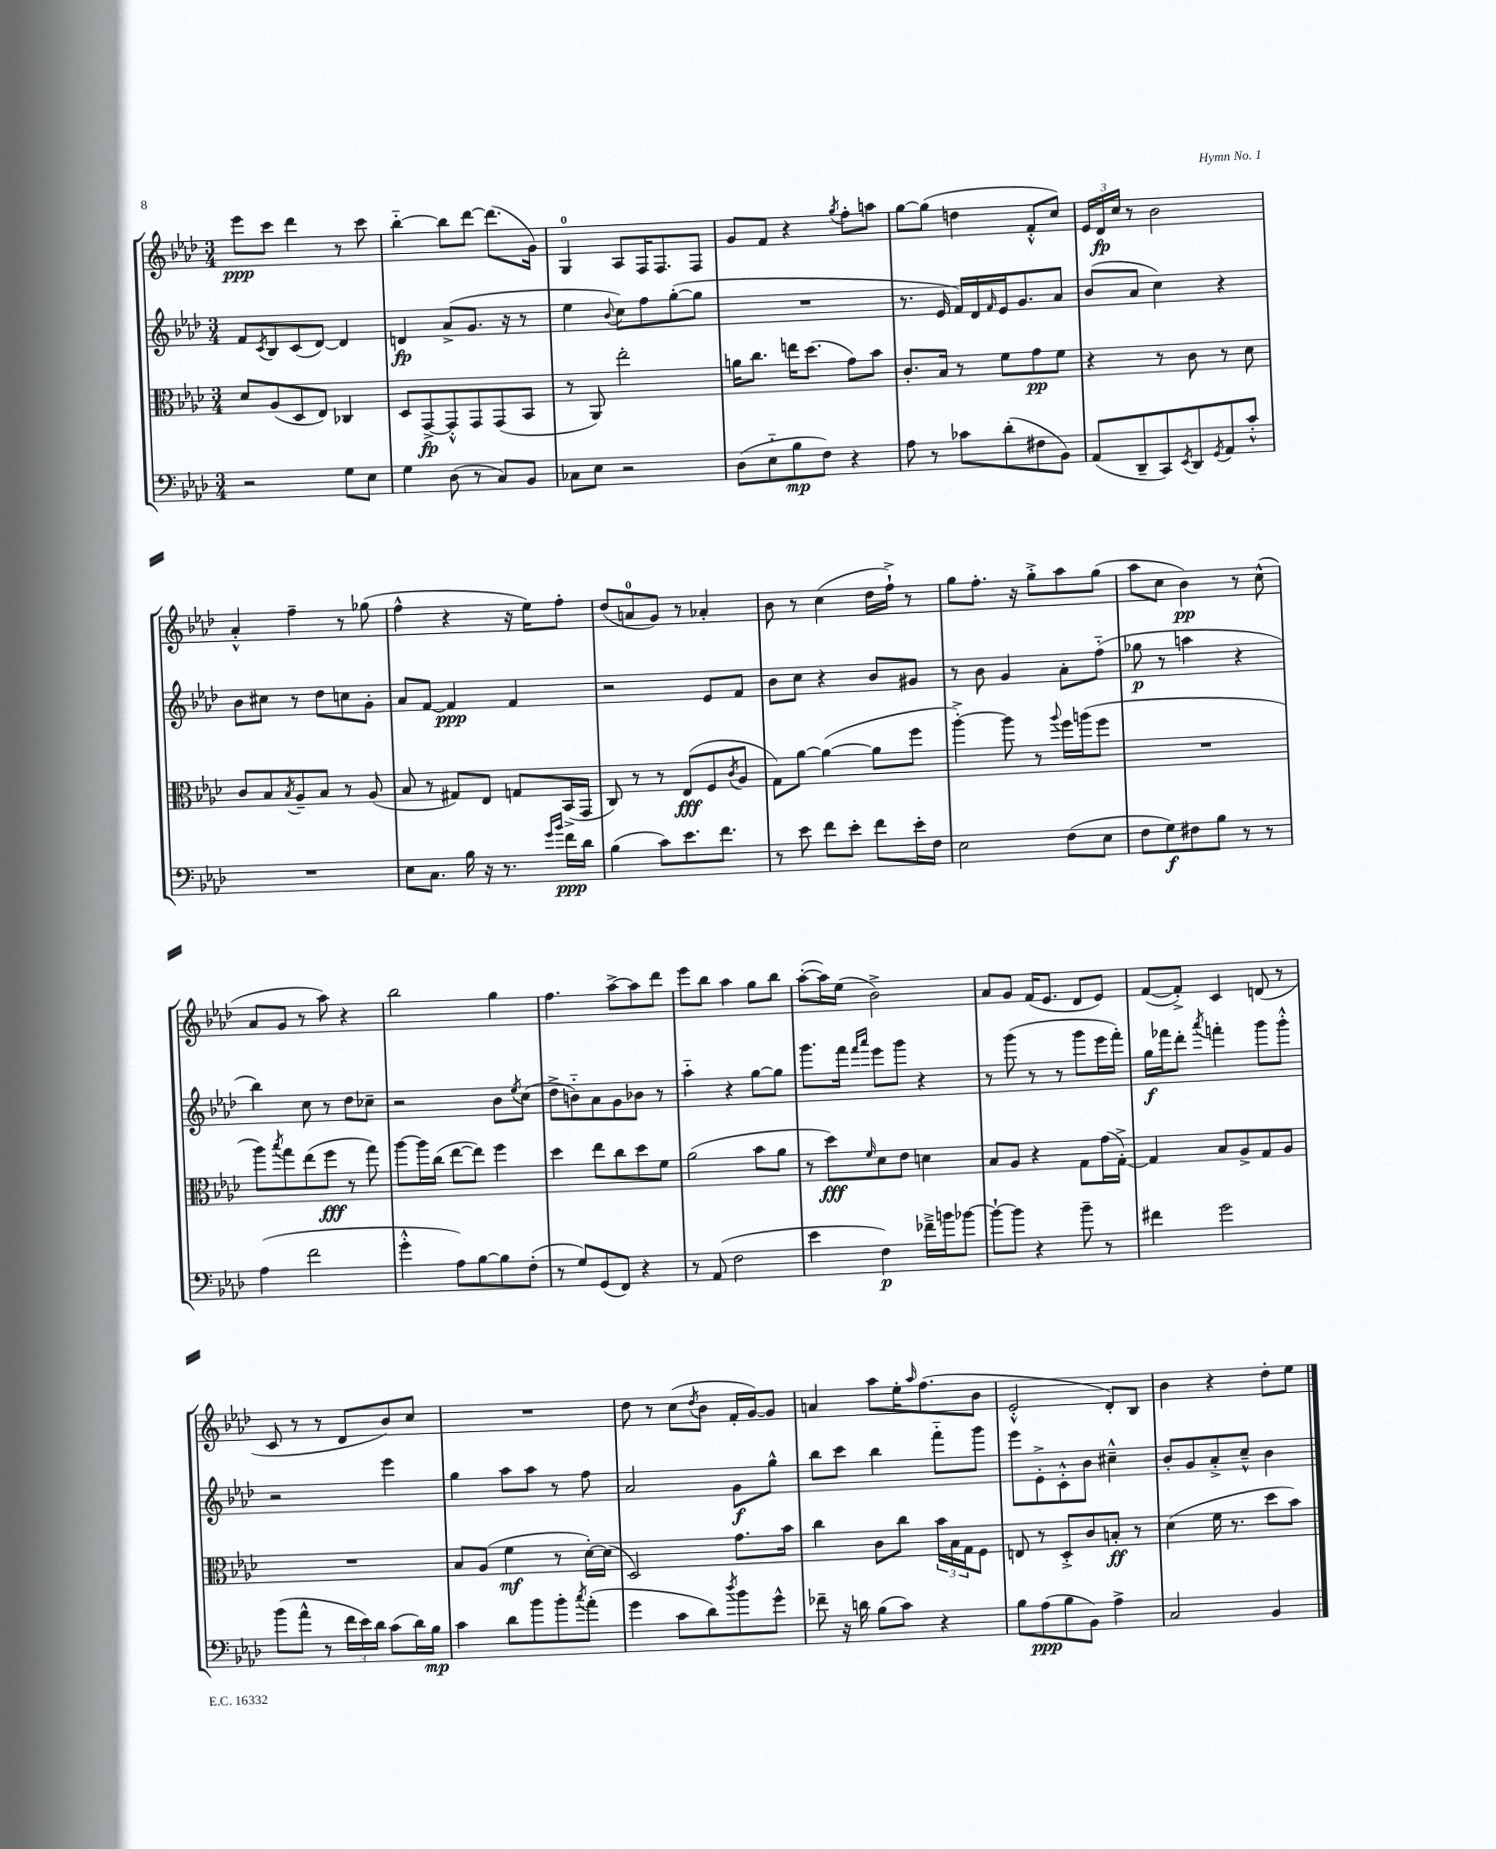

**kern	**dynam	**kern	**dynam	**kern	**dynam	**kern	**dynam
*part4	*part4	*part3	*part3	*part2	*part2	*part1	*part1
*staff4	*staff4	*staff3	*staff3	*staff2	*staff2	*staff1	*staff1
*clefF4	*	*clefC3	*	*clefG2	*	*clefG2	*
*k[b-e-a-d-]	*	*k[b-e-a-d-]	*	*k[b-e-a-d-]	*	*k[b-e-a-d-]	*
*M3/4	*	*M3/4	*	*M3/4	*	*M3/4	*
=24	=24	=24	=24	=24	=24	=24	=24
2r	.	8d-/L	.	8f/L	.	8eee-\L	ppp
.	.	.	.	8qc/	.	.	.
.	.	(8A-/	.	8B-/	.	8ccc\J	.
.	.	8D-/	.	(8c/	.	4ddd-\	.
.	.	8E-/J)	.	[8d-/J)	.	.	.
8G\L	.	4C-X/	.	4d-/]	.	8r	.
8E-\J	.	.	.	.	.	8ccc\	.
=25	=25	=25	=25	=25	=25	=25	=25
4G\	.	8D-/L	.	4dn/	fp	[4bb-\	.
.	.	[8GG^/	fp	.	.	.	.
(8D-\	.	8GG'^^/]	.	(8a-^/L	.	8bb-\L]	.
8r	.	8GG/	.	8.g/J	.	[8ddd-\J	.
8C/L)	.	(8GG/	.	.	.	(8.ddd-\L]	.
.	.	.	.	16r	.	.	.
8BB-/J	.	8BB-/J	.	8r	.	.	.
.	.	.	.	.	.	16g\Jk)	.
=26	=26	=26	=26	=26	=26	=26	=26
8C-X\L	.	8r	.	4ee-\	.	4G/	.
8E-\J	.	8AA-/)	.	.	.	.	.
.	.	.	.	8qqb-/	.	.	.
2r	.	2ee-'\	.	8cc\L)	.	8A-/L	.
.	.	.	.	8ff\	.	16F/K	.
.	.	.	.	.	.	8.F/	.
.	.	.	.	([8gg'\	.	.	.
.	.	.	.	8gg\J]	.	8F/J	.
=27	=27	=27	=27	=27	=27	=27	=27
(8D-\L	.	16an\KL	.	2.r	.	8g/L	.
.	.	8.cc\J	.	.	.	.	.
8E-\	.	.	.	.	.	8f/J	.
8B-\	mp	16een\KL	.	.	.	4r	.
.	.	(8.dd-\J	.	.	.	.	.
8F\J)	.	.	.	.	.	.	.
.	.	.	.	.	.	8qgg/	.
4r	.	8g\L)	.	.	.	8ff'\L	.
.	.	8b-\J	.	.	.	8aan\J	.
=28	=28	=28	=28	=28	=28	=28	=28
8A-\	.	8.c'/L	.	8.r	.	[8gg\L	.
8r	.	.	.	.	.	(8gg\J]	.
.	.	16B-/Jk	.	16e-/	.	.	.
8c-X\L	.	8r	.	16f/LL)	.	4ddn\	.
.	.	.	.	16d-/	.	.	.
.	.	.	.	16qqf/	.	.	.
(8d-'\	.	8f\L	.	16e-/J	.	.	.
.	.	.	.	8.g/	.	.	.
8F#X\	.	8g\	pp	.	.	8f'^^/L	.
8BB-\J)	.	8f\J	.	8a-/J	.	8cc/J)	.
=29	=29	=29	=29	=29	=29	=29	=29
(8AA-/L	.	4r	.	(8b-/L	.	24e-/LL	.
.	.	.	.	.	.	24d-/	fp
.	.	.	.	.	.	24cc/JJ	.
8DD-~/	.	.	.	8a-/J	.	8r	.
8CC/)	.	8r	.	4cc\)	.	2b-\	.
8qEE-/	.	.	.	.	.	.	.
8DD-/	.	8c\	.	.	.	.	.
8qGG/	.	.	.	.	.	.	.
8AA-/	.	8r	.	4r	.	.	.
8c'^^/J	.	8d-\	.	.	.	.	.
!!LO:LB:g=z
=30	=30	=30	=30	=30	=30	=30	=30
2.r	.	8c/L	.	8b-\L	.	4a-'^^/	.
.	.	8B-/	.	8cc#X\J	.	.	.
.	.	8qB-/	.	.	.	.	.
.	.	8A-~/	.	8r	.	4ff~\	.
.	.	8B-/J	.	8dd-\L	.	.	.
.	.	8r	.	8ccn\	.	8r	.
.	.	(8A-/	.	8g'\J	.	(8gg-X\	.
=31	=31	=31	=31	=31	=31	=31	=31
8E-\L	.	8B-/	.	8a-/L	.	4ff^^\	.
8.C\J	.	8r	.	[8f/J	.	.	.
.	.	8G#X/L)	.	4f/]	ppp	4r	.
16B-\	.	.	.	.	.	.	.
16r	.	8E-/J	.	.	.	.	.
8.r	.	.	.	.	.	.	.
.	.	8Gn/L	.	4f/	.	16r	.
.	.	.	.	.	.	16ee-\KL)	.
16qqg/LL	.	.	.	.	.	.	.
16qqb-/JJ	.	.	.	.	.	.	.
16f\LL	ppp	(16BB-^/L	.	.	.	8ff'\J	.
16d-\JJ	.	16GG/JJ	.	.	.	.	.
=32	=32	=32	=32	=32	=32	=32	=32
(4B-\	.	8C/)	.	2r	.	(8dd-/L	.
.	.	8r	.	.	.	8an/	.
8c\L)	.	8r	.	.	.	8g/J)	.
8.e-\	.	(8E-/L	fff	.	.	8r	.
.	.	8F/	.	8e-/L	.	4a-X'/	.
8.f\J	.	.	.	.	.	.	.
.	.	8qc/	.	.	.	.	.
.	.	8A-/J	.	8f/J	.	.	.
=33	=33	=33	=33	=33	=33	=33	=33
8r	.	8G\L)	.	8b-\L	.	8b-\	.
8e-\	.	[8a-\J	.	8cc\J	.	8r	.
8f\L	.	(4a-\_	.	4r	.	(4cc\	.
8e-'\J	.	.	.	.	.	.	.
8f\L	.	8a-\L]	.	8b-/L	.	16dd-\LL	.
.	.	.	.	.	.	16ff`^\JJ)	.
16e-'\L	.	8ff\J	.	8g#X/J	.	8r	.
16F\JJ	.	.	.	.	.	.	.
=34	=34	=34	=34	=34	=34	=34	=34
2E-\	.	[4aa-'^\)	.	8r	.	8gg\L	.
.	.	.	.	8b-\	.	8.ff'\J	.
.	.	8aa-\]	.	4g/	.	.	.
.	.	.	.	.	.	16r	.
.	.	8r	.	.	.	8gg'^\L	.
.	.	8qqaa-/	.	.	.	.	.
(8F\L	.	16ff\LL	.	8a-'\L	.	8aa-\	.
.	.	(16aan\J	.	.	.	.	.
8E-\J	.	8ff\J	.	(8ff\J	.	(8gg\J	.
=35	=35	=35	=35	=35	=35	=35	=35
8F\L	.	2.r	.	8gg-X\	p	8aa-\L	.
8G\)	f	.	.	8r	.	8cc\J	.
8F#X\	.	.	.	4aan\	.	4b-\)	pp
8B-\J	.	.	.	.	.	.	.
8r	.	.	.	4r	.	8r	.
8r	.	.	.	.	.	(8cc^^\	.
!!LO:LB:g=z
=36	=36	=36	=36	=36	=36	=36	=36
(4A-\	.	8aa-\L)	.	4bb-\)	.	8a-/L	.
.	.	8qbb-/	.	.	.	.	.
.	.	8gg\	.	.	.	8g/J	.
2f\	.	(8ee-\	.	8cc\	.	8r	.
.	.	8ff\J	fff	8r	.	8aa-\)	.
.	.	8r	.	8dd-\L	.	4r	.
.	.	8gg\)	.	8cc-X~\J	.	.	.
=37	=37	=37	=37	=37	=37	=37	=37
4g'^^\	.	[8aa-\L	.	2r	.	2bb-\	.
.	.	16aa-\L]	.	.	.	.	.
.	.	(16cc\JJ	.	.	.	.	.
8A-\L)	.	[8ee-\L	.	.	.	.	.
[8B-\	.	8ee-\J])	.	.	.	.	.
8B-\]	.	4ff\	.	8b-\L	.	4gg\	.
.	.	.	.	8qee-/	.	.	.
(8F'\J	.	.	.	(8cc\J	.	.	.
=38	=38	=38	=38	=38	=38	=38	=38
8r	.	4dd-\	.	8dd-^\L	.	4.ff\	.
8G/L)	.	.	.	8bn\)	.	.	.
(8GG/	.	8ee-\L	.	8a-\	.	.	.
8FF/J)	.	8cc\	.	8g\	.	[8aa-^\L	.
4r	.	8dd-\	.	8b-X\J	.	8aa-\]	.
.	.	8f\J	.	8r	.	8ddd-\J	.
=39	=39	=39	=39	=39	=39	=39	=39
8r	.	(2a-\	.	4aa-\	.	8eee-\L	.
(8AA-/	.	.	.	.	.	8bb-\J	.
2F\	.	.	.	4r	.	4aa-\	.
.	.	8b-\L	.	[8gg\L	.	8gg\L	.
.	.	8a-\J	.	8gg\J]	.	8bb-\J	.
=40	=40	=40	=40	=40	=40	=40	=40
4e-\	.	8r	.	8.ggg\L	.	([8aa-'\L	.
.	.	8dd-\L)	fff	.	.	16aa-\L])	.
.	.	.	.	16fff\Jk	.	(16ee-\JJ	.
.	.	.	.	16qqfff/LL	.	.	.
.	.	16qqf/	.	16qqaaa-/JJ	.	.	.
4F\)	p	8d-\	.	8eee-\L	.	2b-^\)	.
.	.	8e-\J	.	8ggg\J	.	.	.
16f-X~^\LL	.	4dn\	.	4r	.	.	.
16bn\J	.	.	.	.	.	.	.
[8b-X\J	.	.	.	.	.	.	.
=41	=41	=41	=41	=41	=41	=41	=41
8b-`\L_	.	8B-/L	.	8r	.	8a-/L	.
8b-\J]	.	8A-/J	.	(8ggg\	.	8g/J	.
4r	.	4r	.	8r	.	(16f/KL	.
.	.	.	.	.	.	8.e-/J	.
.	.	.	.	8r	.	.	.
8b-~\	.	8G\L	.	8ggg\L	.	8d-/L	.
8r	.	(16g\L	.	16eee-\L	.	8e-/J)	.
.	.	[16G'^\JJ)	.	16fff'\JJ)	.	.	.
=42	=42	=42	=42	=42	=42	=42	=42
4f#X\	.	4G/]	.	16gg\LL	f	([8f/L	.
.	.	.	.	16fff-X\J	.	.	.
.	.	.	.	8ddd-'\J	.	8f'^/J])	.
.	.	.	.	8qaaa-/	.	.	.
2g\	.	8B-/L	.	4fffn'\	.	4c/	.
.	.	8A-^/	.	.	.	.	.
.	.	8G/	.	8ggg\L	.	(8dn/	.
.	.	8A-/J	.	8ggg'^^\J	.	8r	.
!!LO:LB:g=z
=43	=43	=43	=43	=43	=43	=43	=43
(8b-\L	.	2.r	.	2r	.	8c/	.
8a-^^\J	.	.	.	.	.	8r	.
8r	.	.	.	.	.	8r	.
24f\LL	.	.	.	.	.	8d-/L	.
24e-\)	.	.	.	.	.	.	.
24d-\JJ	.	.	.	.	.	.	.
(8c\L	.	.	.	4eee-\	.	8b-/)	.
16d-\L)	.	.	.	.	.	8cc/J	.
16B-\JJ	mp	.	.	.	.	.	.
=44	=44	=44	=44	=44	=44	=44	=44
4c\	.	8B-/L	.	4gg\	.	2.r	.
.	.	(8A-/J	.	.	.	.	.
8d-\L	.	4f\	mf	8aa-\L	.	.	.
8b-\	.	.	.	8aa-\J	.	.	.
8b-'\	.	8r	.	8r	.	.	.
8qcc/	.	.	.	.	.	.	.
(8a-'\J	.	[16d-'\LL)	.	8ff\	.	.	.
.	.	(16d-\JJ]	.	.	.	.	.
=45	=45	=45	=45	=45	=45	=45	=45
4g\	.	2D-/)	.	2a-/	.	8dd-\	.
.	.	.	.	.	.	8r	.
8c\L	.	.	.	.	.	(8cc\L	.
.	.	.	.	.	.	8qdd-/	.
8d-\)	.	.	.	.	.	8b-\J	.
8qdd-/	.	.	.	.	.	.	.
8b-\	.	8.g\L	.	8g\L	f	16f'/LL	.
.	.	.	.	.	.	[16g/J)	.
8g^^\J	.	.	.	8gg^^\J	.	8g/J]	.
.	.	16b-\Jk	.	.	.	.	.
=46	=46	=46	=46	=46	=46	=46	=46
8f-X~\	.	4cc\	.	8bb-\L	.	4an/	.
16r	.	.	.	8ccc\J	.	.	.
16dn\	.	.	.	.	.	.	.
(8B-\L	.	8c\L	.	4bb-\	.	8aa-\L	.
8c\J)	.	8cc\J	.	.	.	16ee-'\K	.
.	.	.	.	.	.	16qqaa-/	.
.	.	.	.	.	.	(8.ff\	.
4r	.	24b-\LL	.	8fff\L	.	.	.
.	.	24B-\	.	.	.	.	.
.	.	24G\J	.	.	.	.	.
.	.	8F\J	.	8ggg\J	.	8b-\J	.
=47	=47	=47	=47	=47	=47	=47	=47
8B-\L	.	8En/	.	8eee-\L	.	2e-'^^/	.
(8A-\	ppp	8r	.	8e-'^\	.	.	.
8B-\	.	8D-'^/L	.	8c'^^\	.	.	.
8BB-\J)	.	8c/	.	8b-\J	.	.	.
4A-^\	.	8Bn'/J	ff	4cc#X~^^\	.	8d-'/L)	.
.	.	8r	.	.	.	8B-/J	.
=48	=48	=48	=48	=48	=48	=48	=48
2C/	.	(4d-\	.	8b-'/L	.	4b-\	.
.	.	.	.	8g/	.	.	.
.	.	16f\	.	8a-'^/	.	4r	.
.	.	8.r	.	.	.	.	.
.	.	.	.	8cc~^^/J	.	.	.
4BB-/	.	8dd-\L	.	4b-\	.	8dd-'\L	.
.	.	8b-\J)	.	.	.	8ee-\J	.
==	==	==	==	==	==	==	==
*-	*-	*-	*-	*-	*-	*-	*-
